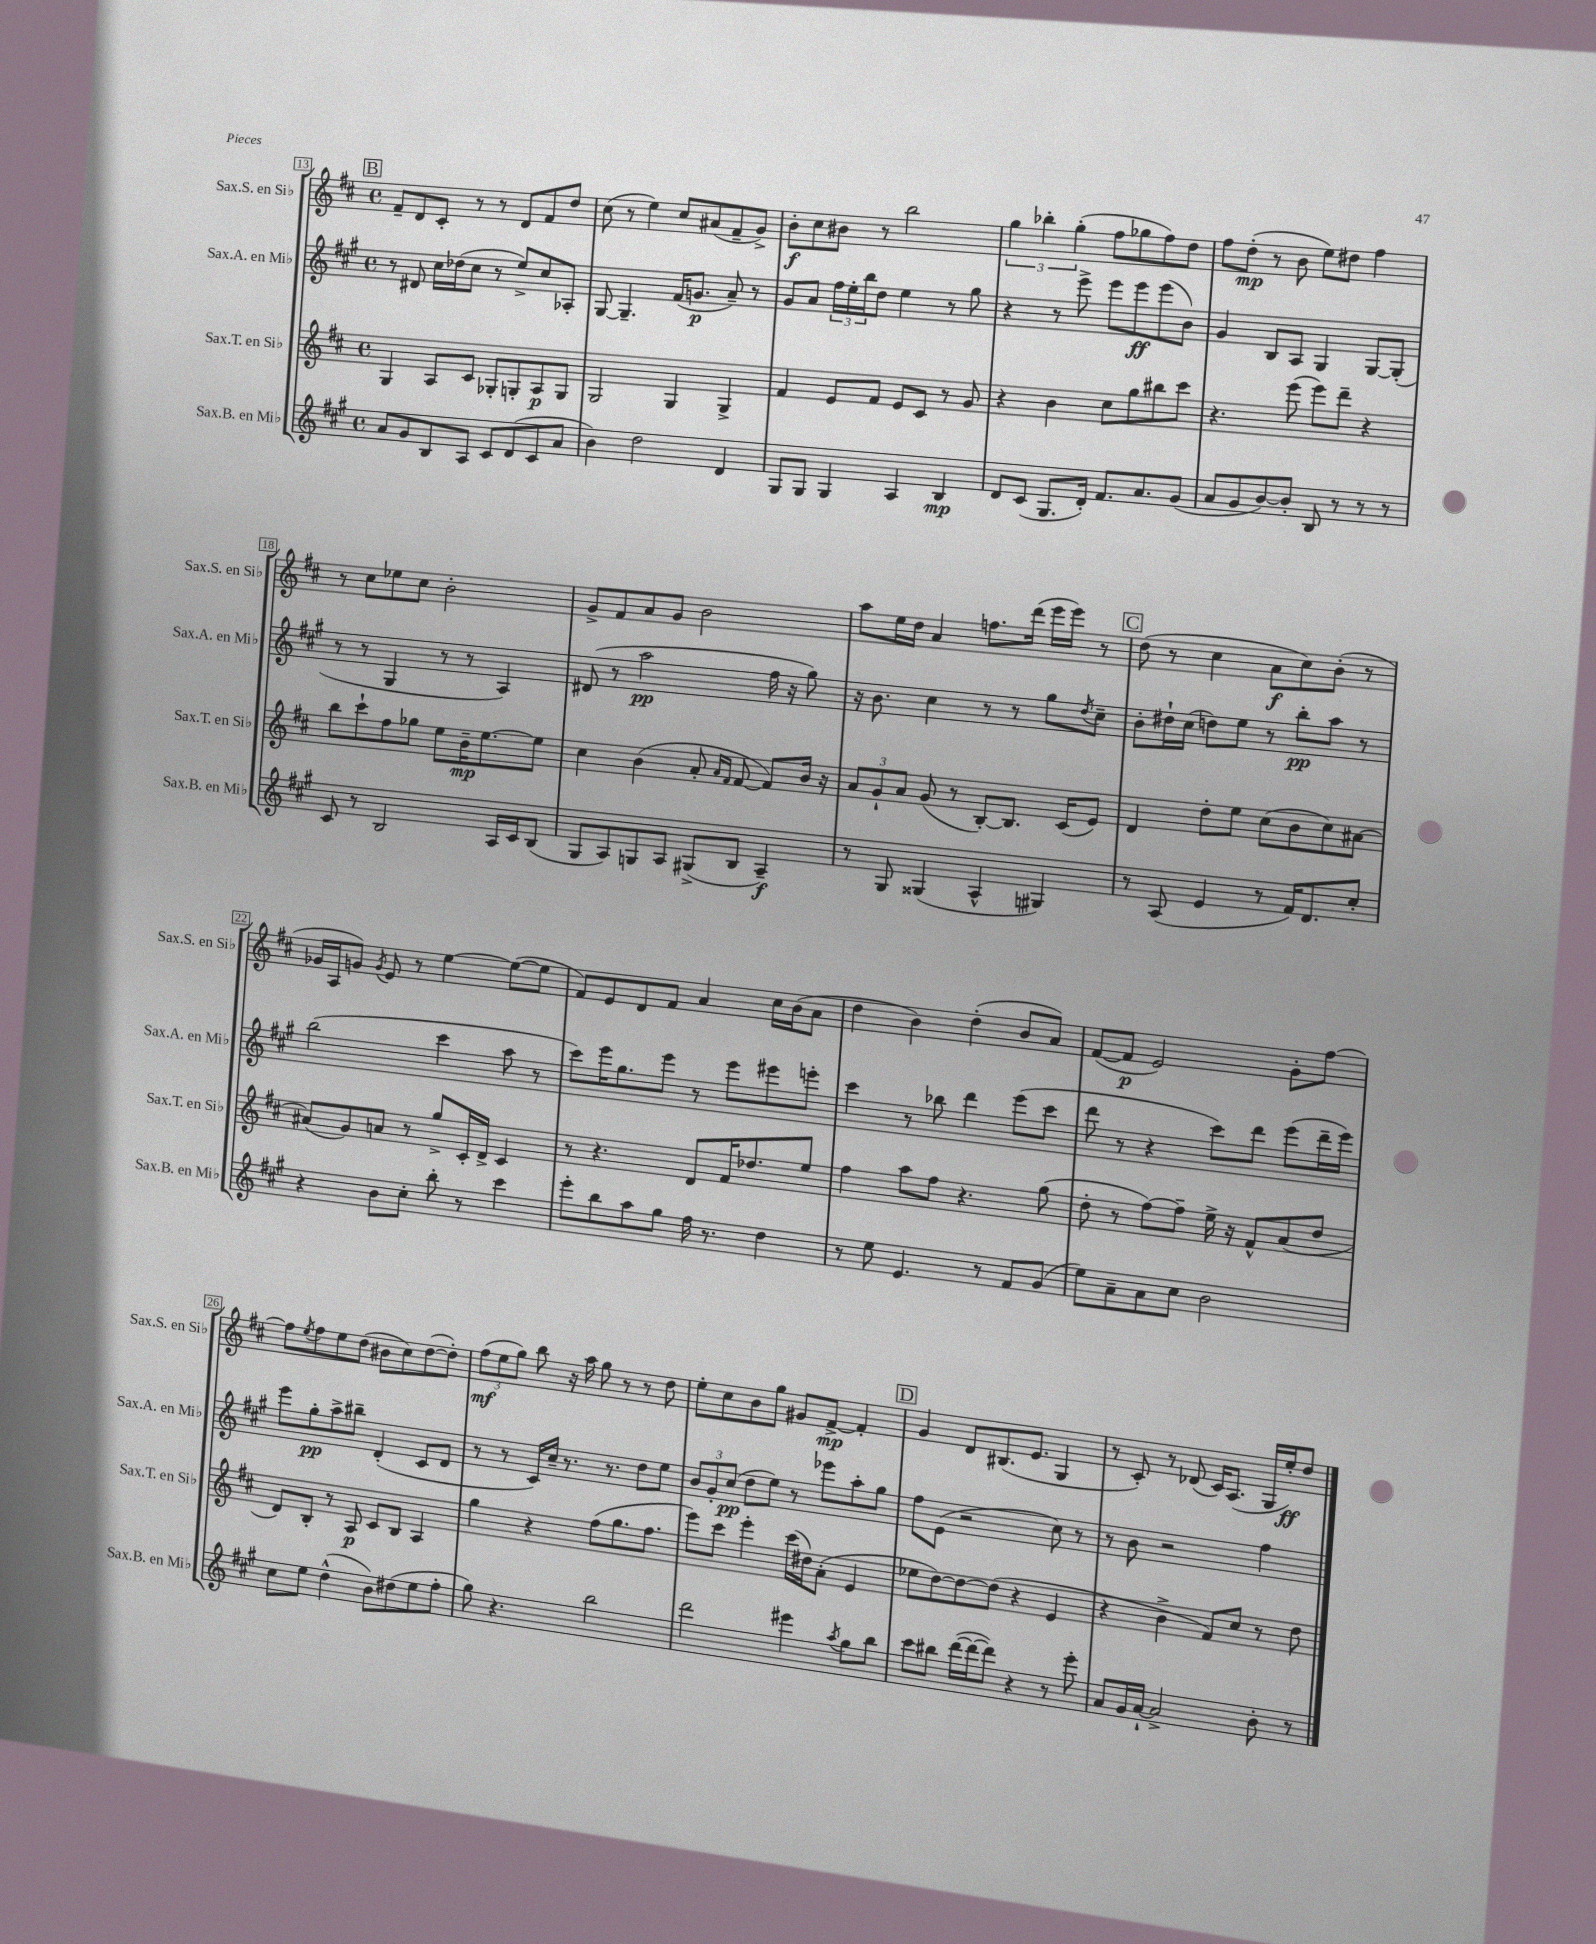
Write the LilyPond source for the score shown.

<<
\new StaffGroup <<
\new Staff = "s0" \with { instrumentName = "Sax.S. en Sib" shortInstrumentName = "Sax.S. en Sib" } {
    \clef treble \key d \major \defaultTimeSignature \time 4/4
    \mark \markup { \box "B" } fis'8-- d'8 cis'8-. r8 r8 d'8 fis'8 d''8 |
    cis''8( r8 e''4) cis''8 ais'8( fis'8-- g'8->) |
    b'8-.\f cis''8 bis'8 r8 b''2 |
    \tuplet 3/2 { g''4 bes''4-. g''4-.( } fis''8 ges''8 fis''8) d''8 |
    fis''8 d''8-.\mp( r8 b'8 e''8) dis''8 fis''4 |
    r8 cis''8 ees''8 cis''8 b'2-. |
    g'8-> fis'8 a'8 g'8 b'2 |
    a''8 e''16 d''16 a'4 f''8. d'''16( e'''16 e'''16) r8 |
    \mark \markup { \box "C" } d''8( r8 cis''4 a'8\f cis''8) b'8-.( r8 |
    ges'16 a16 g'8) \acciaccatura { g'8 } e'8 r8 e''4~ e''8~( e''8 |
    fis'8) e'8 d'8 fis'8 a'4 cis''16 b'16( a'8 |
    d''4 b'4) d''4-.( b'8 a'8) |
    fis'8~( fis'8\p e'2) g'8-. fis''8~ |
    fis''8 \acciaccatura { e''8 } fis''8 e''8 d''8( bis'8 cis''8) d''8~( d''8-.) |
    \tuplet 3/2 { fis''8\mf( e''8 g''8) } b''8 r16 a''16 g''8 r8 r8 d''8 |
    e''8-. cis''8 b'8 g''8 gis'8 fis'8~->\mp fis'4-. |
    \mark \markup { \box "D" } g'4 d'8 bis8.( e'8. g4 |
    r8 cis'8-.) r8 des'8( cis'16) a8.( g16 e''16-.\ff) d''8 \bar "|." |
}
\new Staff = "s1" \with { instrumentName = "Sax.A. en Mib" shortInstrumentName = "Sax.A. en Mib" } {
    \clef treble \key a \major \defaultTimeSignature \time 4/4
    \mark \markup { \box "B" } r8 dis'8 cis''16 des''16( cis''8 r8 e''8->) cis''8 aes8-. |
    gis8~ gis4.-- fis'16( g'8.\p a'8--) r8 |
    gis'8 a'8 \tuplet 3/2 { fis''16 e''16-. b''16 } d''8 e''4 r8 gis''8 |
    r4 r8 e'''8-> e'''8 e'''8\ff e'''8( b'8) |
    gis'4 b8 a8 gis4 gis8~ gis8-.( |
    r8 r8 gis4 r8 r8 a4) |
    dis'8( r8 a''2\pp fis''16 r16 gis''8) |
    r16 b'8. cis''4 r8 r8 gis''8 \acciaccatura { d''8 } cis''8-- |
    \mark \markup { \box "C" } b'8-. dis''16-! cis''16( d''8) e''8 r8 b''8-.\pp a''8 r8 |
    b''2( cis'''4 a''8 r8 |
    cis'''8) e'''16 gis''8. e'''8 r8 e'''8 eis'''8 e'''8-. |
    cis'''4 r8 bes''8 d'''4 e'''8( cis'''8 |
    d'''8 r8 r4 cis'''8) d'''8 e'''8( d'''16-- e'''16) |
    e'''8 gis''8-.\pp a''8-> bis''8-- d'4-.( cis'8 d'8 |
    r8 r8 cis'16) cis''16-- r8. r8. d''8 e''8 |
    \tuplet 3/2 { b'8 gis'8-. cis''8\pp( } d''8 e''8) r8 ees'''8 a''8-. gis''8 |
    \mark \markup { \box "D" } fis''8 e'8( r2 cis''8) r8 |
    r8 b'8 r2 fis''4 \bar "|." |
}
\new Staff = "s2" \with { instrumentName = "Sax.T. en Sib" shortInstrumentName = "Sax.T. en Sib" } {
    \clef treble \key d \major \defaultTimeSignature \time 4/4
    \mark \markup { \box "B" } g4 a8 cis'8 ges8-. g8-. a8\p g8 |
    g2 g4 g4-> |
    fis'4 e'8 fis'8 e'8 cis'8 r8 g'8 |
    r4 b'4 cis''8 g''8 bis''8 cis'''8 |
    r4. e'''8( e'''8) d'''8-- r4 |
    b''8 cis'''8-! fis''8 ges''8 e''8 b'16--\mp e''8.~ e''8 |
    cis''4 b'4( a'8-. \grace { a'16 fis'16 } fis'8~ fis'8) b'16 r16 |
    \tuplet 3/2 { a'8 g'8-! a'8 } g'8( r8 b8~-.) b8. cis'16( e'8) |
    \mark \markup { \box "C" } d'4 d''8-. e''8 cis''8( b'8 cis''8) ais'8~ |
    ais'8( g'8) a'8 r8 g''8-> cis'16-. d'16-> cis'4 |
    r8 r4. d'8 fis'16 des''8. e''8 |
    fis''4 a''8 fis''8 r4. g''8( |
    d''8-. r8 fis''8~) fis''8-- e''16-> r16 fis'8-^ a'8( d''8 |
    d'8) b8-. r8 a8\p cis'8 b8 a4 |
    g''4 r4 fis''8( g''8. fis''8. |
    e'''8) cis'''8 e'''4-. cis'''16( dis''16) a'8-.( e'4 |
    \mark \markup { \box "D" } ees''8 d''8~) d''8~ d''8( r4 e'4 |
    r4 b'4-> fis'8) cis''8 r8 d''8 \bar "|." |
}
\new Staff = "s3" \with { instrumentName = "Sax.B. en Mib" shortInstrumentName = "Sax.B. en Mib" } {
    \clef treble \key a \major \defaultTimeSignature \time 4/4
    \mark \markup { \box "B" } a'8 gis'8 b8 a8 cis'8 d'8( cis'8 a'8 |
    b'4) d''2 d'4 |
    gis8 gis8 gis4 a4 b4\mp |
    d'8 cis'8( gis8. d'16-.) fis'8. a'8. gis'8( |
    a'8 gis'8 b'8~) b'8-. b8 r8 r8 r8 |
    cis'8 r8 b2 a16 cis'16 b8( |
    gis8 a8) g8 a8 gis8->( b8 a4--\f) |
    r8 gis8 gisis4( a4-^ gis4) |
    \mark \markup { \box "C" } r8 a8( e'4 r8 fis'16) d'8. cis''8-. |
    r4 b'8 cis''8-. b''8-. r8 cis'''4 |
    e'''8-. b''8 a''8 gis''8 fis''16 r8. d''4 |
    r8 e''8 e'4. r8 fis'8 gis'8( |
    e''8) a'8-- a'8 cis''8 b'2 |
    cis''8 e''8 d''4-^( b'8) dis''8( e''8 fis''8-. |
    gis''8) r4. b''2 |
    d'''2 eis'''4 \acciaccatura { a''8 } gis''8 b''8 |
    \mark \markup { \box "D" } cis'''8 bis''8 d'''16~( d'''16~ d'''8) r4 r8 e'''8-. |
    a'8 gis'16 a'16~-! a'2-> b'8-. r8 \bar "|." |
}
>>
>>
\layout { \context { \Score currentBarNumber = #13 \override BarNumber.stencil = #(make-stencil-boxer 0.1 0.3 ly:text-interface::print) } }
